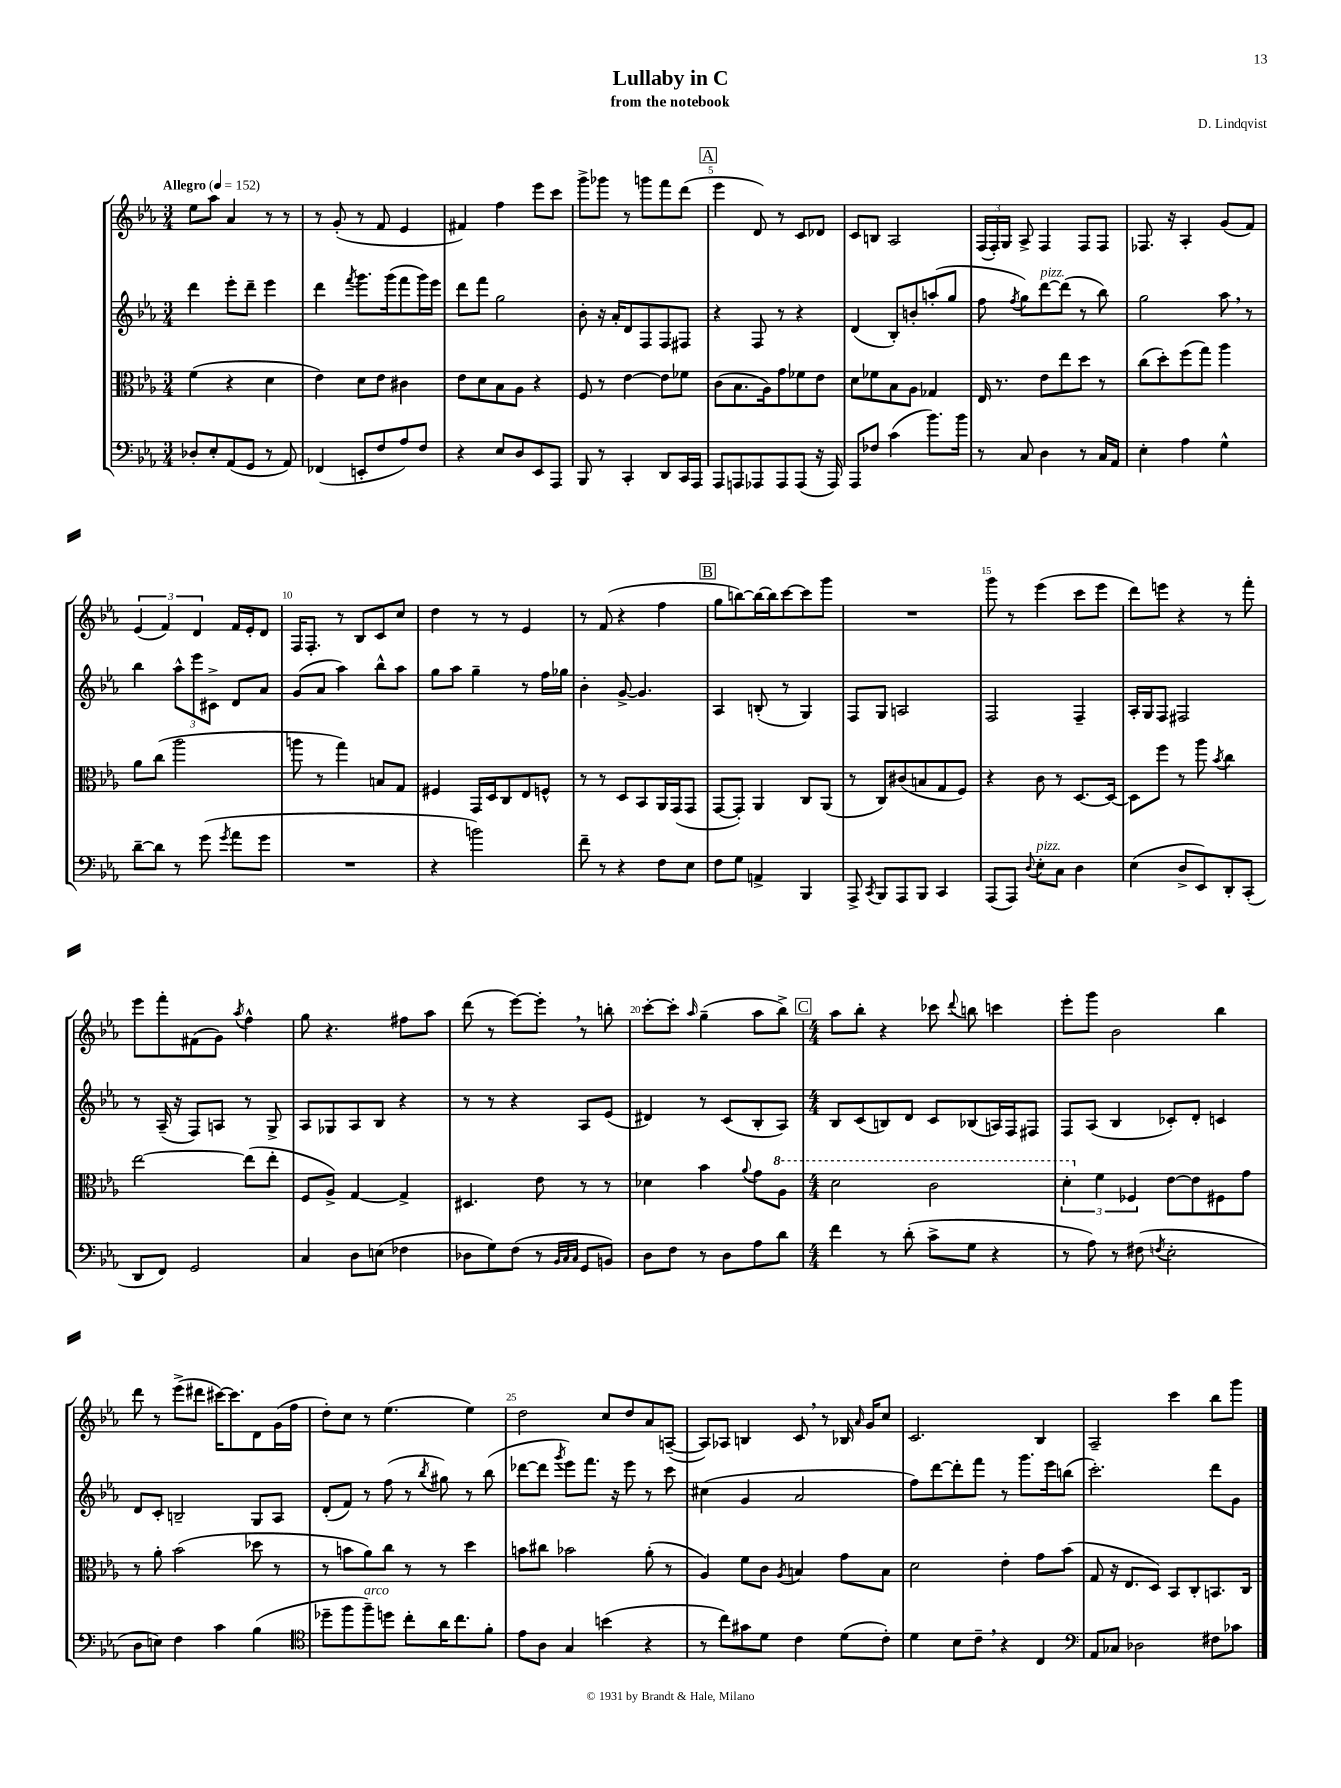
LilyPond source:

\header { title = "Lullaby in C" composer = "D. Lindqvist" subtitle = "from the notebook" }
<<
\new StaffGroup <<
\new Staff = "s0" {
    \clef treble \key ees \major \numericTimeSignature \time 3/4 \tempo "Allegro" 4 = 152
    \autoBeamOff ees''8[ aes''8] aes'4 r8 r8 |
    r8 g'8-.( r8 f'8 ees'4 |
    fis'4) f''4 ees'''8[ c'''8] |
    g'''8[-> ges'''8] r8 g'''8[ f'''8 d'''8]( |
    \mark \markup { \box "A" } ees'''4 d'8) r8 c'8[ des'8] |
    c'8[ b8] aes2 |
    \tuplet 3/2 { f16[( f16-.) g16] } aes8-> f4 f8[ f8] |
    fes8. r16 aes4-. g'8[( f'8]) |
    \tuplet 3/2 { ees'4( f'4) d'4 } f'16[ ees'16-. d'8] |
    f16[ f8.]-. r8 bes8[ c'8 c''8] |
    d''4 r8 r8 ees'4 |
    r8 f'8( r4 f''4 |
    \mark \markup { \box "B" } g''8[ b''8~) b''16~ b''16 c'''8~ c'''8 g'''8] |
    R2. |
    g'''8 r8 ees'''4( c'''8[ ees'''8] |
    d'''8[) e'''8] r4 r8 f'''8-. |
    ees'''8[ f'''8-. fis'8( g'8]) \acciaccatura { aes''8 } f''4-^ |
    g''8 r4. fis''8[ aes''8] |
    d'''8( r8 ees'''8[~) ees'''8]-. \breathe r8 b''8-. |
    c'''8[~-. c'''8]-. \grace { aes''16 } g''4--( aes''8[ bes''8]->) |
    \mark \markup { \box "C" } \numericTimeSignature \time 4/4 aes''8[ bes''8]-. r4 ces'''8 \appoggiatura { d'''8 } b''8 c'''4 |
    ees'''8[-. g'''8] bes'2 bes''4 |
    d'''8 r8 ees'''8[->( dis'''8] cis'''16[~) cis'''8. d'8 g'16( f''16] |
    d''8[-.) c''8] r8 ees''4.( ees''4) |
    d''2 c''8[ d''8 aes'8 a8]~--( |
    a8[) aes8] b4 c'8 \breathe r8 bes16 \grace { aes'16 } g'16[ c''8] |
    c'2. bes4 |
    aes2-- c'''4 bes''8[ g'''8] \bar "|." |
}
\new Staff = "s1" {
    \clef treble \key ees \major \numericTimeSignature \time 3/4
    \autoBeamOff d'''4 ees'''8[-. d'''8]-- ees'''4 |
    d'''4 \acciaccatura { f'''8 } g'''8.[ g'''16( f'''8 g'''16) ees'''16] |
    d'''8[ f'''8] g''2 |
    bes'8-. r16 aes'16[-. d'8 f8 f8 fis8] |
    \mark \markup { \box "A" } r4 f8 r8 r4 |
    d'4( bes8[-.) b'8-. a''8-.( g''8] |
    f''8 \acciaccatura { f''8 } g''8[) d'''8~^\markup { \italic "pizz." } d'''8]( r8 bes''8) |
    g''2 aes''8 \breathe r8 |
    bes''4 \tuplet 3/2 { aes''8[-^ ees'''8 cis'8]-> } d'8[ aes'8] |
    g'8[( aes'8] aes''4) bes''8[-^ aes''8] |
    g''8[ aes''8] g''4-- r8 f''16[ ges''16] |
    bes'4-. g'8~-> g'4. |
    \mark \markup { \box "B" } aes4 b8-.( r8 g4) |
    f8[ g8] a2 |
    f2 f4-- |
    aes16[-. g16 f8] fis2 |
    r8 aes16--( r16 f8[) a8] r8 g8-> |
    aes8[ ges8 aes8 bes8] r4 |
    r8 r8 r4 aes8[ ees'8]( |
    dis'4) r8 c'8[( bes8-. aes8]) |
    \mark \markup { \box "C" } \numericTimeSignature \time 4/4 bes8[ c'8( b8) d'8] c'8[ bes8( a16) f16 fis8] |
    f8[ aes8]( bes4 ces'8[-.) d'8]-. c'4 |
    d'8[ c'8]-. b2-- g8[ aes8] |
    d'8[-.( f'8]) r8 f''8( r8 \acciaccatura { bes''8 } gis''8) r8 bes''8( |
    des'''8[~ des'''8] \acciaccatura { g'''8 } ees'''8[) f'''8.] r16 ees'''8 r8 c'''8 |
    cis''4( g'4 aes'2 |
    f''8[) d'''8~ d'''8-. f'''8] r8 g'''8.[ ees'''16 b''8]( |
    c'''2.-.) d'''8[ g'8] \bar "|." |
}
\new Staff = "s2" {
    \clef alto \key ees \major \numericTimeSignature \time 3/4
    \autoBeamOff f'4( r4 d'4 |
    ees'4) d'8[ ees'8] cis'4 |
    ees'8[ d'8 bes8 aes8] r4 |
    f8 r8 ees'4~ ees'8[ fes'8] |
    \mark \markup { \box "A" } c'8[( bes8. aes16) g'8 fes'8 ees'8] |
    d'8[ fes'8 bes8 aes8] ges4 |
    ees16 r8. ees'8[ ees''8 d''8] r8 |
    c''8[( d''8-.) f''8( g''8]) aes''4 |
    aes'8[ c''8]( aes''2 |
    a''8 r8 g''4) b8[ g8] |
    fis4 g,16[ d16 c8 ees8 f8]-^ |
    r8 r8 d8[ bes,8 aes,16 g,16( g,8] |
    \mark \markup { \box "B" } g,8[~ g,8]-.) aes,4 c8[ aes,8]( |
    r8 c8[) cis'8( b8 g8 f8]) |
    r4 c'8 r8 d8.[~ d16]~ |
    d8[ f''8] r8 aes''8 \acciaccatura { bes'8 } c''4 |
    ees''2~ ees''8[( ees''8]-. |
    f8[ aes8]->) g4~ g4-> |
    dis4. ees'8 r8 r8 |
    des'4 bes'4 \appoggiatura { aes'8 } g'8[ \ottava #1 aes'8] |
    \mark \markup { \box "C" } \numericTimeSignature \time 4/4 d''2 c''2 |
    \tuplet 3/2 { d''4-. \ottava #0 f'4 fes4 } ees'8[~ ees'8 fis8 g'8] |
    r8 aes'8-. bes'2( des''8 r8 |
    r8 b'8[ aes'8) c''8] r8 r8 d''4 |
    b'8[ cis''8] bes'2 aes'8-.( r8 |
    aes4) f'8[ c'8] \acciaccatura { aes8 } b4 g'8[ b8] |
    d'2 ees'4-. g'8[ bes'8]( |
    g8 r16 ees8.[ d8]) bes,8[ c8-. b,8. c16] \bar "|." |
}
\new Staff = "s3" {
    \clef bass \key ees \major \numericTimeSignature \time 3/4
    \autoBeamOff des8[-. ees8-. aes,8( g,8] r8 aes,8) |
    fes,4( e,8[-. f8 aes8) f8] |
    r4 ees8[ d8 ees,8 aes,,8] |
    bes,,8 r8 c,4-. d,8[ c,16 aes,,16] |
    \mark \markup { \box "A" } aes,,8[ a,,8 aes,,8 aes,,8 aes,,8]( r16 aes,,16) |
    aes,,8[ fes8] c'4( bes'8.[) bes'16] |
    r8 c8 d4 r8 c16[ aes,16] |
    ees4-. aes4 g4-^ |
    d'8[~-- d'8] r8 g'8( \acciaccatura { g'8 } aes'8[ g'8] |
    R2. |
    r4 b'2) |
    f'8-- r8 r4 f8[ ees8] |
    \mark \markup { \box "B" } f8[ g8] a,4-> bes,,4 |
    aes,,8-> \acciaccatura { c,8 } bes,,8[ aes,,8 bes,,8] c,4 |
    aes,,8[( aes,,8]) \appoggiatura { d8 } ees8[-.^\markup { \italic "pizz." } c8] d4 |
    ees4( d8[-> ees,8) d,8-. c,8]-.( |
    d,8[ f,8]) g,2 |
    c4 d8[ e8]( fes4 |
    des8[ g8) f8]( r8 \grace { bes,32[ c32 c32] } g,8[ b,8]) |
    d8[ f8] r8 d8[ aes8 d'8] |
    \mark \markup { \box "C" } \numericTimeSignature \time 4/4 f'4 r8 d'8-.( c'8[-> g8] r4 |
    r8 aes8) r8 fis8( \acciaccatura { f8 } ees2-. |
    d8[ e8]) f4 c'4 bes4( |
    \clef tenor des''8[-- f''8 f''8--^\markup { \italic "arco" }) d''8] c''8[-. aes'16 c''8. f'8]-. |
    ees'8[ aes8] g4 b'4( r4 |
    r8 c''8[) gis'8 d'8] c'4 d'8[( c'8]-.) |
    d'4 bes8[ c'8]-- \breathe r4 c4 |
    \clef bass aes,8[ ces8] des2 fis8[ ces'8] \bar "|." |
}
>>
>>
\layout { \context { \Score \override BarNumber.break-visibility = ##(#f #t #t) barNumberVisibility = #(every-nth-bar-number-visible 5) } }
